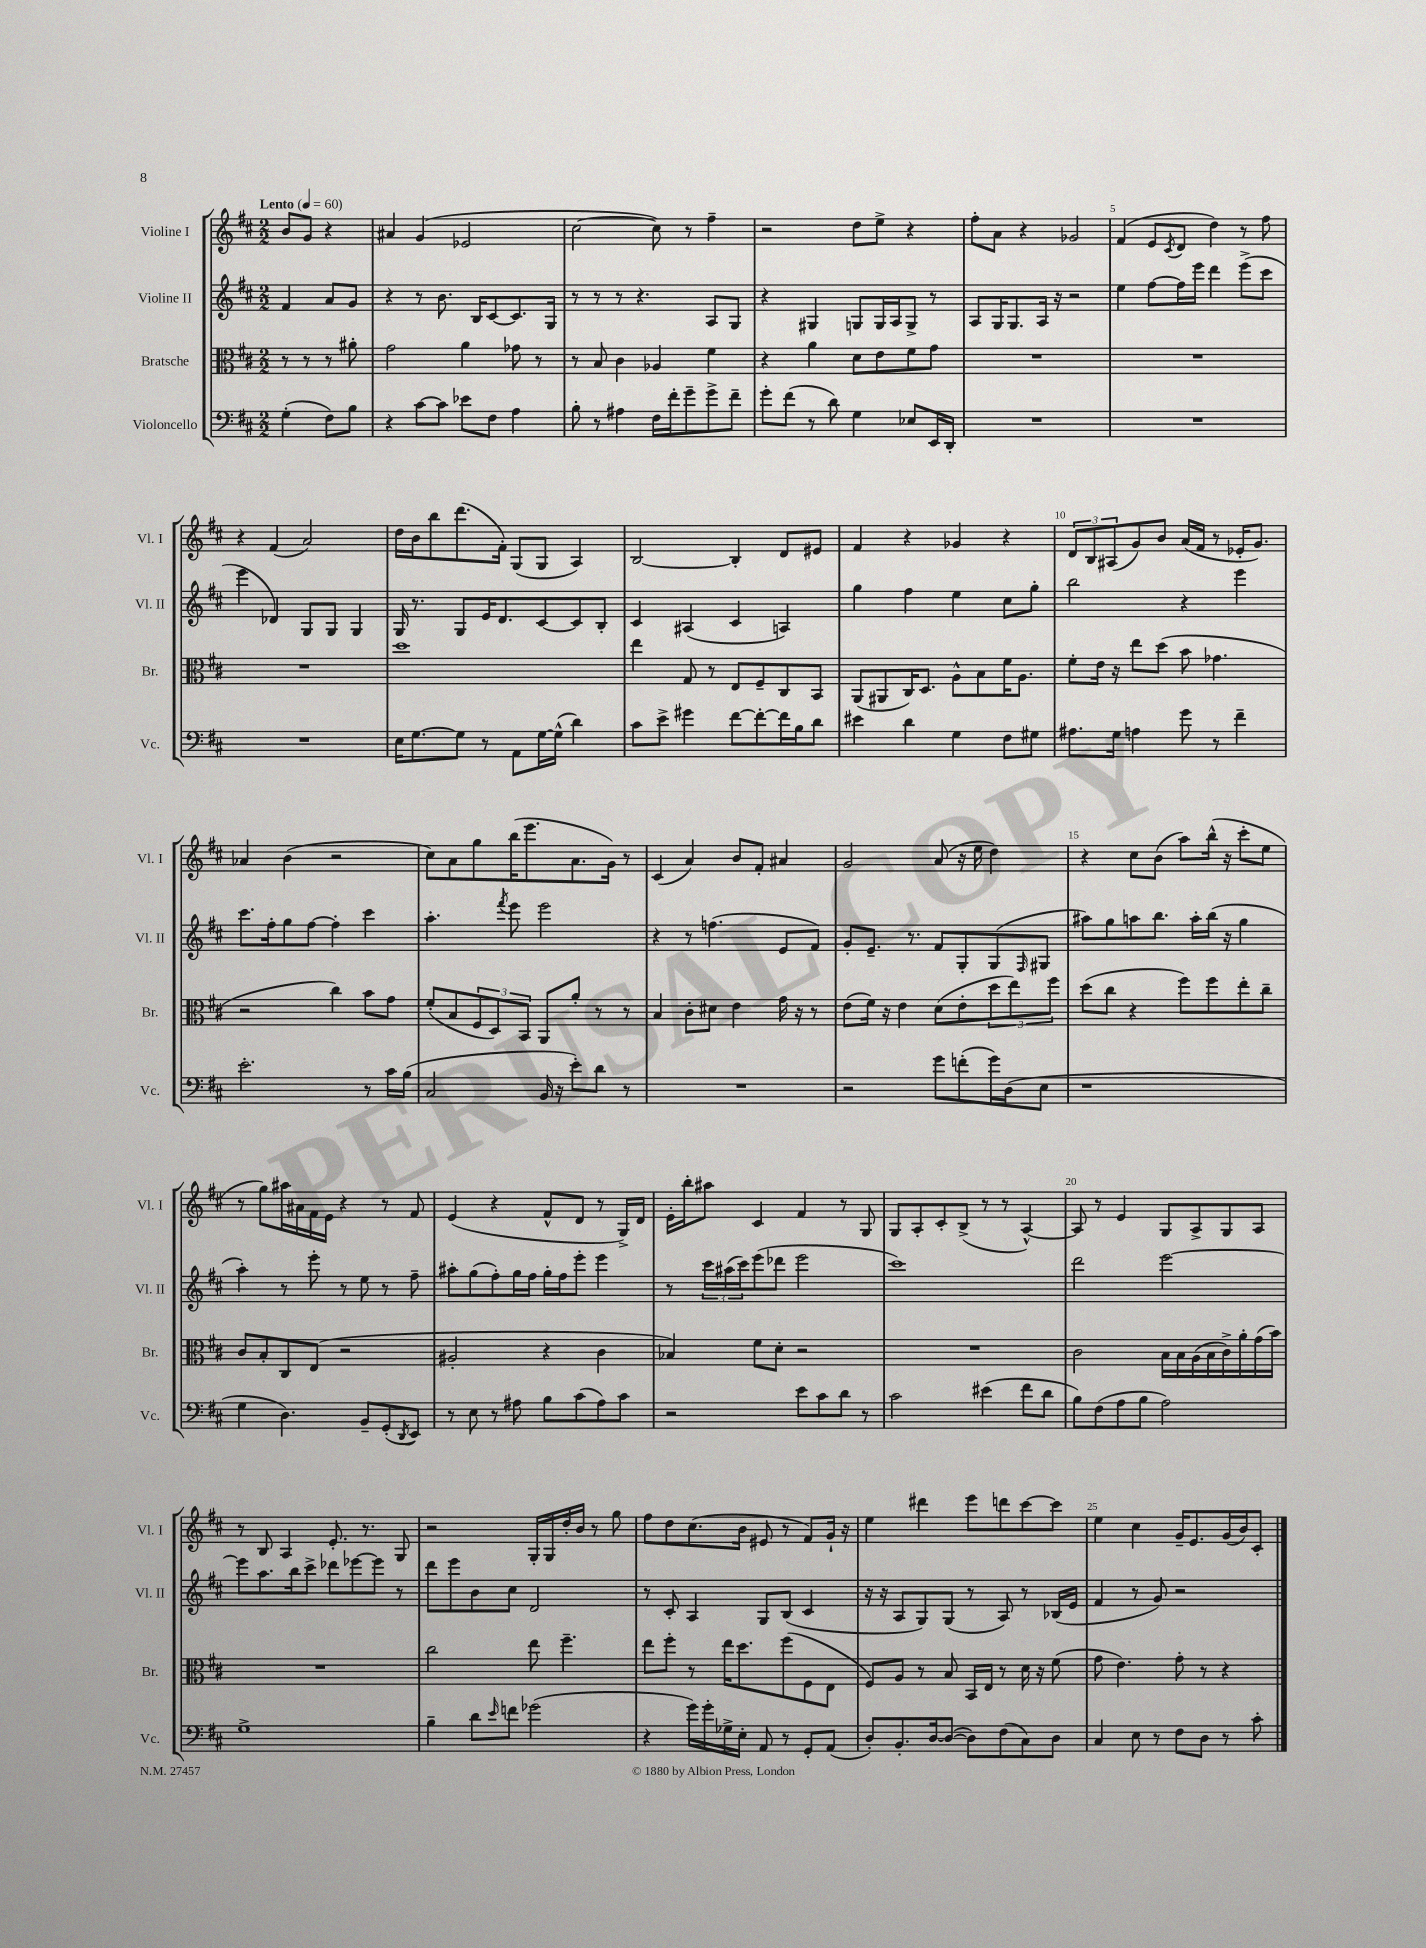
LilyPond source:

<<
\new StaffGroup <<
\new Staff = "s0" \with { instrumentName = "Violine I" shortInstrumentName = "Vl. I" } {
    \clef treble \key d \major \numericTimeSignature \time 2/2 \partial 2 \tempo "Lento" 4 = 60
    b'8 g'8 r4 |
    ais'4 g'4( ees'2 |
    cis''2~ cis''8) r8 fis''4-- |
    r2 d''8 e''8-> r4 |
    fis''8-. a'8 r4 ges'2 |
    fis'4( e'8 \acciaccatura { cis'8 } d'8 d''4) r8 fis''8 |
    r4 fis'4( a'2) |
    d''16 b'16 b''8 d'''8.( fis'16-.) g8( g8 a4) |
    b2~ b4-. d'8 eis'8 |
    fis'4 r4 ges'4 r4 |
    \tuplet 3/2 { d'8 b8 ais8( } g'8) b'8 a'16( fis'16 r8 ees'16-. g'8.) |
    aes'4 b'4( r2 |
    cis''8) a'8 g''8 b''16( e'''8. a'8. g'16) r8 |
    cis'4( a'4) b'8 fis'8-. ais'4 |
    g'2 a'8( r16 e''16 d''4) |
    r4 cis''8 b'8( a''8) b''16-^( r16 cis'''8-. e''8 |
    r8 g''8) ais''16 ais'16 fis'16 e'16 r4 r8 fis'8 |
    e'4( r4 fis'8-^ d'8 r8 g16->) d'16 |
    e'16-. b''16-. ais''8 cis'4 fis'4 r8 g8 |
    g8 a8-. cis'8-. b8->( r8 r8 a4~-^) |
    a8 r8 e'4 g8 a8-> g8 a8 |
    r8 b8 a4 e'8.-. r8. g8 |
    r2 g16-. g16 d''16-. b'16 r8 g''8 |
    fis''8 d''8 cis''8.( b'16 eis'8 r8 fis'8) g'16-! r16 |
    e''4 dis'''4 e'''8 d'''8 cis'''8~ cis'''8 |
    e''4 cis''4 g'16-- e'8. g'16( b'16) cis'8-. \bar "|." |
}
\new Staff = "s1" \with { instrumentName = "Violine II" shortInstrumentName = "Vl. II" } {
    \clef treble \key d \major \numericTimeSignature \time 2/2 \partial 2
    fis'4 a'8 g'8 |
    r4 r8 b'8. b16 cis'8~ cis'8. g16 |
    r8 r8 r8 r4. a8 g8 |
    r4 gis4 g8 g16 a16 g8-> r8 |
    a8 g16 g8. a16 r16 r2 |
    e''4 fis''8~ fis''16 e'''16 d'''4 e'''8->( cis'''8 |
    e'''4 des'4) g8 g8 g4 |
    g16 r8. g8 e'16 d'8. cis'8~ cis'8 b8-. |
    cis'4 ais4( cis'4 a4) |
    g''4 fis''4 e''4 cis''8 g''8-. |
    b''2 r4 e'''4 |
    cis'''8. fis''16-. g''8 fis''8~ fis''4-. cis'''4 |
    a''4.-. \acciaccatura { fis'''8 } e'''8 e'''2 |
    r4 r8 f''4.( e'8 fis'8) |
    g'8-. e'8.-- r8. fis'8 g8-. g8( \grace { fis16 } gis8 |
    ais''8) g''8 a''8 b''8. a''16-. b''16( r16 g''4 |
    a''4-.) r8 e'''8-. r8 e''8 r8 fis''8-- |
    ais''8-. g''8( fis''8-.) g''16 fis''16 g''16-. fis''16 e'''8-. e'''4 |
    r8 \tuplet 3/2 { cis'''16 ais''16( cis'''16) } e'''8( des'''8 e'''2 |
    cis'''1) |
    d'''2 e'''2~ |
    e'''8 a''8. b''16 cis'''8-> des'''8 ees'''8~ ees'''8 r8 |
    d'''8 e'''8 b'8 cis''8 d'2 |
    r8 cis'8-. a4 g8 b8( cis'4 |
    r16 r16 a8 g8) g8( r8 a8) r8 bes16( e'16 |
    fis'4 r8 g'8) r2 \bar "|." |
}
\new Staff = "s2" \with { instrumentName = "Bratsche" shortInstrumentName = "Br." } {
    \clef alto \key d \major \numericTimeSignature \time 2/2 \partial 2
    r8 r8 r8 ais'8-. |
    g'2 a'4 ges'8 r8 |
    r8 b8 cis'4 aes4 fis'4 |
    r4 a'4 d'8 e'8 fis'8 g'8 |
    R1 |
    R1 |
    R1 |
    d''1 |
    e''4 g8 r8 e8 fis8-- cis8 b,8 |
    a,8( ais,8 cis16) d8. a8-^ b8 fis'16 a8. |
    fis'8-. e'16 r16 e''8 d''8( b'8 ges'4. |
    r2 cis''4) b'8 g'8 |
    fis'8-.( b8 \tuplet 3/2 { fis8 d8) b,8 } a,8 a'8-. r8 r8 |
    b4 cis'8-. dis'8 e'4 g'16 r16 r8 |
    e'8( fis'16) r16 e'4 d'8( e'8-. \tuplet 3/2 { d''8 e''8) fis''8 } |
    d''8( cis''8 r4 fis''8) fis''8 e''8-. cis''8-- |
    cis'8 b8-. cis8 e8( r2 |
    ais2-. r4 cis'4 |
    bes4) fis'8 d'8-. r2 |
    R1 |
    cis'2 b16 b16 a16( b16 cis'16->) a'16-. g'16( b'16) |
    R1 |
    cis''2 e''8 fis''4.-- |
    e''8 fis''8-. r8 e''16 d''8. fis''8( fis8 e8 |
    fis8) a8 r8 b8 b,16 e16 r8 d'16 r16 fis'8( |
    g'8 e'4.) g'8-. r8 r4 \bar "|." |
}
\new Staff = "s3" \with { instrumentName = "Violoncello" shortInstrumentName = "Vc." } {
    \clef bass \key d \major \numericTimeSignature \time 2/2 \partial 2
    g4-.( fis8) b8 |
    r4 cis'8~ cis'8 ees'8 fis8 a4 |
    b8-. r8 ais4 fis16 fis'16-. g'8-- g'8-> fis'8-- |
    g'8-. fis'8( r8 d'8) g4 ees8 e,16 d,16-. |
    R1 |
    R1 |
    R1 |
    e16 g8.~ g8 r8 a,8 g16~ g16-^( d'4) |
    cis'8 e'8-> gis'4 fis'8~ fis'8~-. fis'16 b16 d'8 |
    eis'4 d'4 g4 fis8 gis8 |
    ais8. g16 a4 g'8 r8 fis'4-- |
    e'2.-. r8 cis'16 b16( |
    cis2 b,16 r16 e'8-.) d'8 r8 |
    R1 |
    r2 g'8 f'8-.( g'16) d16( e8 |
    r1 |
    g4 d4.) b,8-- g,8-.( \acciaccatura { d,8 } e,8) |
    r8 e8 r8 ais8 b8 cis'8( ais8) cis'8 |
    r2 e'8 cis'8 d'8 r8 |
    cis'2 eis'4( fis'8 d'8 |
    b8) fis8( a8 b8 a2) |
    g1-> |
    b4-- d'8 \grace { e'16 } f'8 ges'2( |
    r4 g'16) g'16-. ges16-> e16-. a,8 r8 g,8-. a,8( |
    d8-.) b,8.-. d16~ d8~( d8) fis8( cis8) d8 |
    cis4 e8 r8 fis8 d8 r8 cis'8-. \bar "|." |
}
>>
>>
\layout { \context { \Score \override BarNumber.break-visibility = ##(#f #t #t) barNumberVisibility = #(every-nth-bar-number-visible 5) } }
